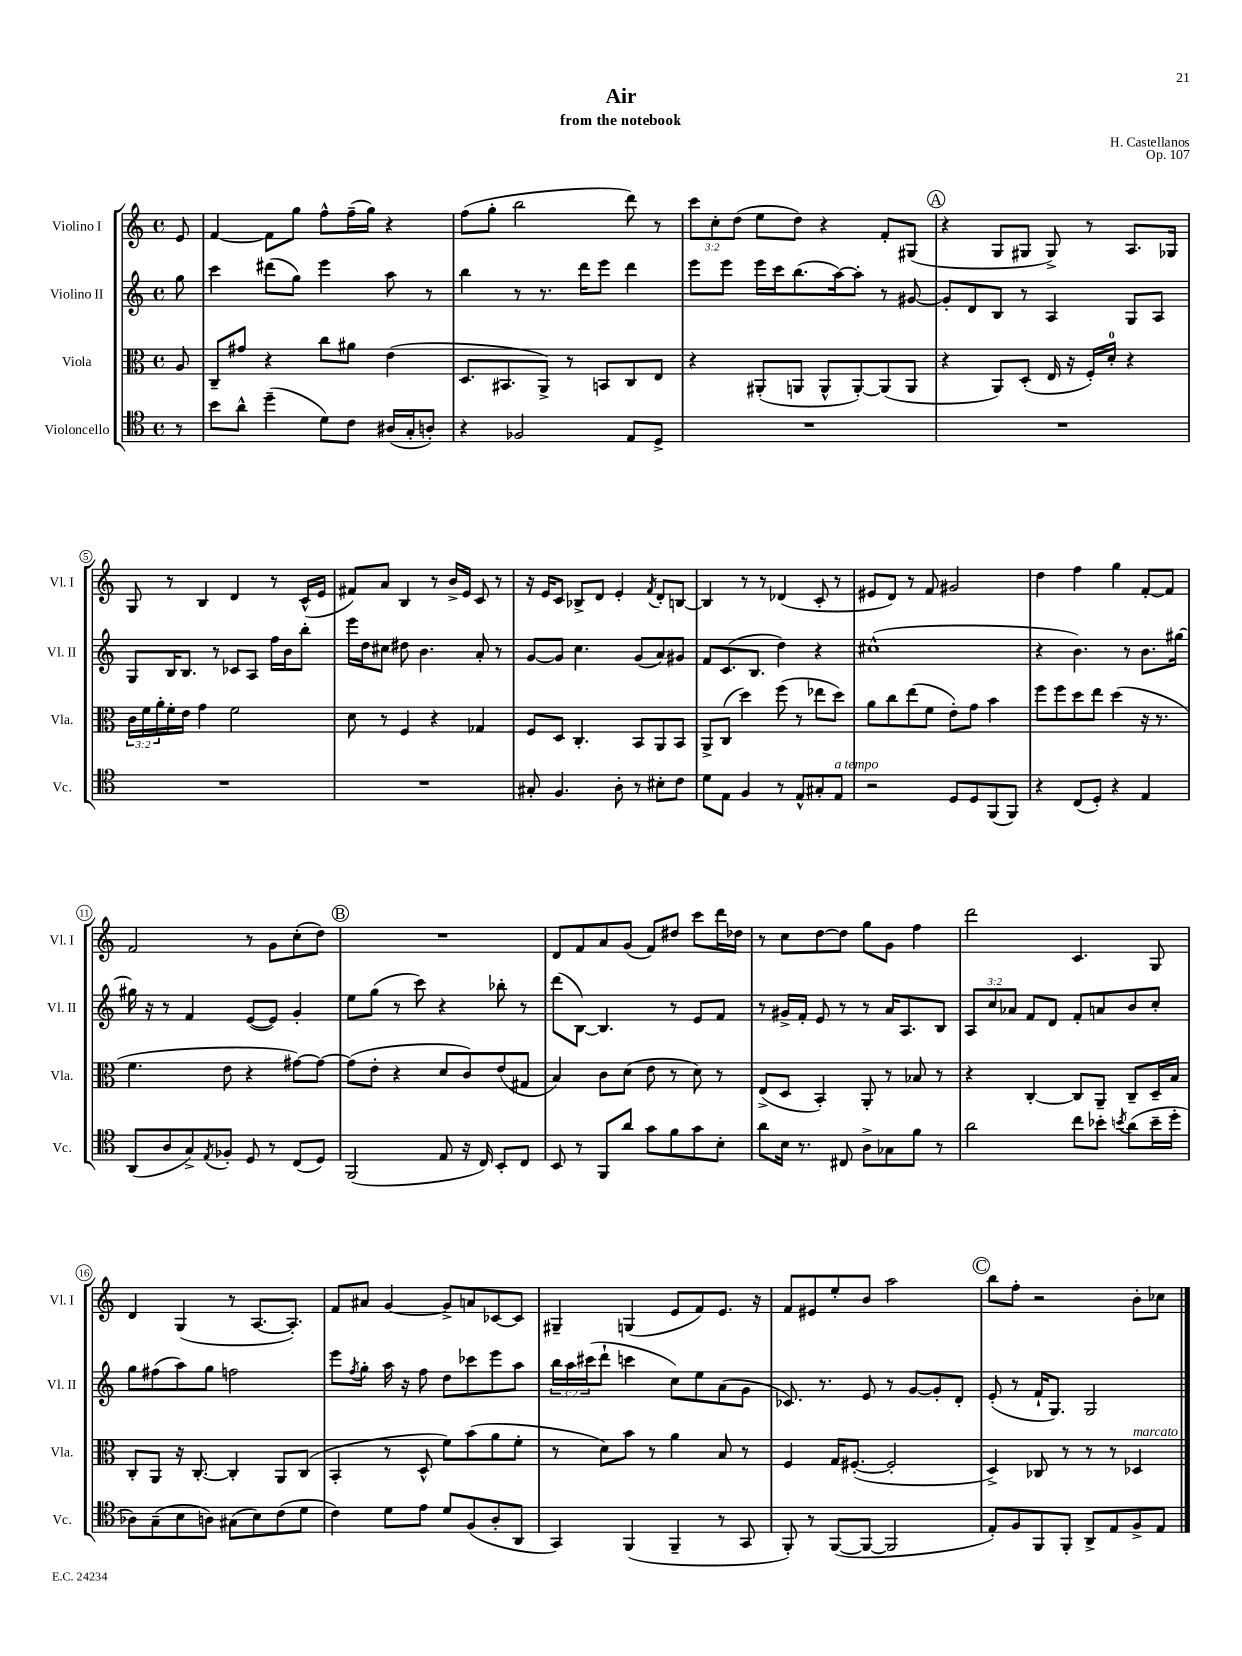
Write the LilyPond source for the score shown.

\header { title = "Air" composer = "H. Castellanos" subtitle = "from the notebook" opus = "Op. 107" }
<<
\new StaffGroup <<
\new Staff = "s0" \with { instrumentName = "Violino I" shortInstrumentName = "Vl. I" } {
    \clef treble \key c \major \defaultTimeSignature \time 4/4 \override Staff.TupletNumber.text = #tuplet-number::calc-fraction-text \partial 8
    e'8 |
    f'4~ f'8 g''8 f''8-^ f''16--( g''16) r4 |
    f''8( g''8-. b''2 d'''8) r8 |
    \tuplet 3/2 { c'''8 c''8-. d''8( } e''8 d''8) r4 f'8-. gis8( |
    \mark \markup { \circle "A" } r4 g8 gis8 gis8->) r8 a8. ges16 |
    g8 r8 b4 d'4 r8 c'16-^( e'16 |
    fis'8) a'8 b4 r8 b'16-> e'16 c'8 r8 |
    r16 e'16 c'8 bes8-> d'8 e'4-. \acciaccatura { f'8 } d'8-. b8~ |
    b4 r8 r8 des'4( c'8-. r8 |
    eis'8 d'8) r8 f'8 gis'2 |
    d''4 f''4 g''4 f'8~-. f'8 |
    f'2 r8 g'8 c''8-.( d''8) |
    \mark \markup { \circle "B" } R1 |
    d'8 f'8 a'8 g'8( f'8) dis''8 c'''8 d'''16 des''16 |
    r8 c''8 d''8~ d''8 g''8 g'8 f''4 |
    d'''2 c'4. g8 |
    d'4 g4( r8 a8.~ a8.-.) |
    f'8 ais'8 g'4~ g'8-> a'8 ces'8~ ces'8 |
    gis4-- g4( e'8 f'8) e'8. r16 |
    f'8 eis'8 e''8-. b'8 a''2 |
    \mark \markup { \circle "C" } b''8 f''8-. r2 b'8-. ces''8 \bar "|." |
}
\new Staff = "s1" \with { instrumentName = "Violino II" shortInstrumentName = "Vl. II" } {
    \clef treble \key c \major \defaultTimeSignature \time 4/4 \override Staff.TupletNumber.text = #tuplet-number::calc-fraction-text \partial 8
    g''8 |
    c'''4 dis'''8( g''8) e'''4 a''8 r8 |
    b''4 r8 r8. d'''16 e'''8 d'''4 |
    e'''8 e'''8 e'''16 c'''16 b''8.( a''16~) a''8-. r8 gis'8~ |
    \mark \markup { \circle "A" } gis'8-. d'8 b8 r8 a4 g8 a8 |
    g8 b16 b8. r8 ces'8 a8 f''16 b'16 b''8-. |
    e'''16 d''16 cis''8 dis''8 b'4. a'8-. r8 |
    g'8~ g'8 c''4. g'8( a'8) gis'8 |
    f'8 c'8.( b8. d''4) r4 |
    cis''1-^( |
    r4 b'4.) r8 b'8. gis''16~ |
    gis''16 r16 r8 f'4 e'8~( e'8) g'4-. |
    \mark \markup { \circle "B" } e''8 g''8( r8 c'''8) r4 bes''8-. r8 |
    d'''8( b8~) b4. r8 e'8 f'8 |
    r8 gis'16-> f'16-. e'8 r8 r8 a'16 a8. b8 |
    \tuplet 3/2 { a8 c''8 aes'8 } f'8 d'8 f'8-. a'8 b'8 c''8-. |
    g''8 fis''8( a''8) g''8 f''2 |
    e'''8 \acciaccatura { f''8 } g''8-. a''16 r16 f''8 d''8 ces'''8 e'''8 a''8 |
    \tuplet 3/2 { b''16 a''16 cis'''16( } d'''8-! c'''4 c''8) e''8 a'8( g'8 |
    ces'8.) r8. e'8 r8 g'8~ g'8-. d'8-. |
    \mark \markup { \circle "C" } e'8-.( r8 f'16-! g8.) g2 \bar "|." |
}
\new Staff = "s2" \with { instrumentName = "Viola" shortInstrumentName = "Vla." } {
    \clef alto \key c \major \defaultTimeSignature \time 4/4 \override Staff.TupletNumber.text = #tuplet-number::calc-fraction-text \partial 8
    a8 |
    c8-- gis'8 r4 c''8 ais'8 e'4( |
    d8. bis,8. a,8->) r8 b,8 c8 e8 |
    r4 ais,8-.( a,8 a,8-^ a,8~-.) a,8( a,8 |
    \mark \markup { \circle "A" } r4 a,8) d8-.( e16 r16 f16-.) d'16-0-. r4 |
    \tuplet 3/2 { c'16 f'16 a'16-. } f'16-. e'16 g'4 f'2 |
    d'8 r8 f4 r4 ges4 |
    f8 d8 c4.-. b,8 a,8 b,8 |
    a,8-> c8( d''4) f''8( r8 ees''8 d''8) |
    a'8 c''8 e''8( f'8 e'8-.) g'8 b'4 |
    f''8 f''8 d''8 e''8 d''4( r16 r8. |
    f'4. e'8 r4 gis'8~) gis'8~ |
    \mark \markup { \circle "B" } gis'8( e'8-. r4 d'8 c'8) e'8( gis8 |
    b4) c'8 d'8( e'8 r8 d'8) r8 |
    e8->( d8 b,4-.) a,8-. r8 bes8 r8 |
    r4 c4~-. c8 a,8-- c8-- d16-- b16 |
    c8-. a,8 r16 c8.~-. c4-. a,8 c8( |
    b,4-. r8 d8-^ f'8) b'8( a'8 f'8-. |
    r8 d'8) b'8 r8 a'4 b8 r8 |
    f4 g16 fis8.~-.( fis2-. |
    \mark \markup { \circle "C" } d4->) ces8 r8 r8 r8 des4^\markup { \italic "marcato" } \bar "|." |
}
\new Staff = "s3" \with { instrumentName = "Violoncello" shortInstrumentName = "Vc." } {
    \clef tenor \key c \major \defaultTimeSignature \time 4/4 \partial 8
    r8 |
    b'8 a'8-^ d''4--( d'8) c'8 ais16( g16-. a8-.) |
    r4 fes2 e8 d8-> |
    R1 |
    \mark \markup { \circle "A" } R1 |
    R1 |
    R1 |
    gis8-. f4. a8-. r8 bis8-. c'8 |
    d'8 e8 f4 r8 e8-^ gis8-. e8^\markup { \italic "a tempo" } |
    r2 d8 d8 f,8( f,8) |
    r4 c8( d8-.) r4 e4 |
    a,8( a8 g8->) \acciaccatura { e8 } fes8-. d8 r8 c8( d8) |
    \mark \markup { \circle "B" } f,2( e8 r16 c16) b,8-. c8 |
    b,8 r8 f,8 a'8 g'8 f'8 g'8 b8-. |
    a'8 b16 r8. cis8 a8-> ges8 f'8 r8 |
    a'2 c''8 bes'8-. \acciaccatura { b'8 } a'8( b'16-- d''16-. |
    aes8) g8--( b8 a8) gis8( b8) c'8( d'8 |
    c'4) d'8 e'8 d'8 f8( a8-. a,8 |
    g,4) f,4( f,4-- r8 g,8 |
    f,8-.) r8 f,8~( f,8~ f,2 |
    \mark \markup { \circle "C" } e8-.) f8 f,8 f,8-. a,8-> e8 f8-> e8 \bar "|." |
}
>>
>>
\layout { \context { \Score \override BarNumber.stencil = #(make-stencil-circler 0.1 0.3 ly:text-interface::print) } }
